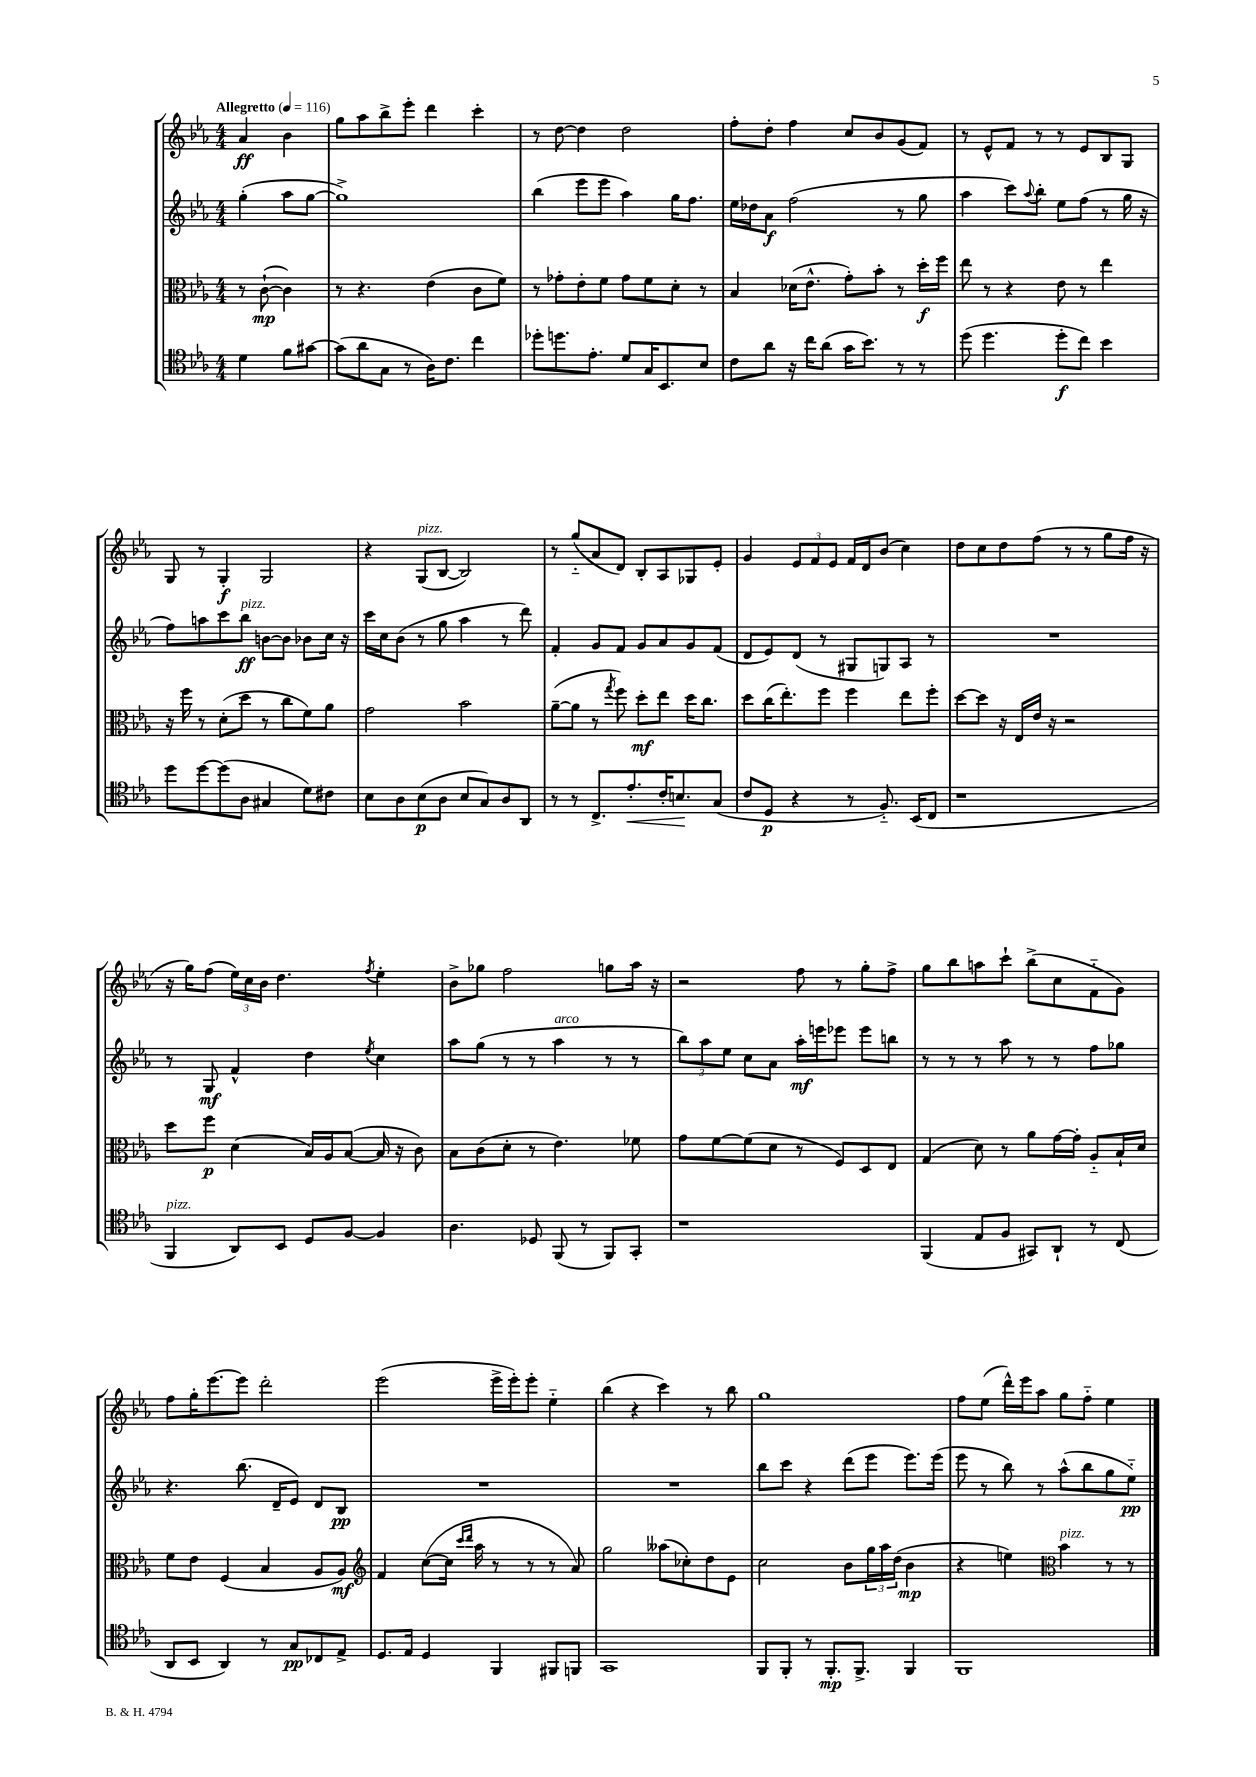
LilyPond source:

<<
\new StaffGroup <<
\new Staff = "s0" {
    \clef treble \key ees \major \numericTimeSignature \time 4/4 \partial 2 \tempo "Allegretto" 4 = 116
    aes'4\ff bes'4 |
    g''8 aes''8 bes''8-> ees'''8-. d'''4 c'''4-. |
    r8 d''8~ d''4 d''2 |
    f''8-. d''8-. f''4 c''8 bes'8 g'8( f'8) |
    r8 ees'8-^ f'8 r8 r8 ees'8 bes8 g8 |
    g8 r8 g4-.\f g2 |
    r4 g8^\markup { \italic "pizz." }( bes8~ bes2) |
    r8 g''8-_( aes'8 d'8) bes8-. aes8 ges8 ees'8-. |
    g'4 \tuplet 3/2 { ees'8 f'8 ees'8 } f'16 d'16 bes'8( c''4) |
    d''8 c''8 d''8 f''8( r8 r8 g''8 f''16 r16 |
    r16 g''16) f''8( \tuplet 3/2 { ees''16) c''16 bes'16 } d''4. \acciaccatura { f''8 } ees''4-. |
    bes'8-> ges''8 f''2 g''8 aes''16 r16 |
    r2 f''8 r8 g''8-. f''8-> |
    g''8 bes''8 a''8 c'''8-! bes''8->( c''8 f'8-_ g'8) |
    f''8 g''16-. ees'''8.~ ees'''8 d'''2-. |
    ees'''2( ees'''16-> ees'''16-.) ees'''8-. ees''4-_ |
    bes''4( r4 c'''4) r8 bes''8 |
    g''1 |
    f''8 ees''8( d'''16-^) ees'''16 aes''8 g''8 f''8-_ ees''4 \bar "|." |
}
\new Staff = "s1" {
    \clef treble \key ees \major \numericTimeSignature \time 4/4 \partial 2
    g''4-.( aes''8 g''8~ |
    g''1->) |
    bes''4( ees'''8 ees'''8 aes''4) g''16 f''8. |
    ees''16 des''16 aes'8\f f''2( r8 g''8 |
    aes''4 c'''8) \appoggiatura { aes''8 } bes''8-. ees''8 f''8( r8 g''16 r16 |
    f''8) a''8 c'''8 bes''8\ff^\markup { \italic "pizz." } b'8~ b'8 bes'8 c''16 r16 |
    c'''16 c''16 bes'8( r8 g''8 aes''4 r8 d'''8) |
    f'4-. g'8 f'8 g'8 aes'8 g'8 f'8( |
    d'8 ees'8) d'8( r8 gis8 g8) aes8 r8 |
    R1 |
    r8 g8\mf f'4-^ d''4 \acciaccatura { ees''8 } c''4 |
    aes''8 g''8( r8 r8 aes''4^\markup { \italic "arco" } r8 r8 |
    \tuplet 3/2 { bes''8) aes''8 ees''8 } c''8 aes'8 aes''16-.\mf e'''16 ees'''8 ees'''8 b''8 |
    r8 r8 r8 aes''8 r8 r8 f''8 ges''8 |
    r4. bes''8.( d'16-- ees'8) d'8 bes8\pp |
    R1 |
    R1 |
    bes''8 c'''8 r4 d'''8( ees'''8 ees'''8.) ees'''16( |
    ees'''8 r8 bes''8) r8 aes''8-^( bes''8 g''8 ees''8-_\pp) \bar "|." |
}
\new Staff = "s2" {
    \clef alto \key ees \major \numericTimeSignature \time 4/4 \partial 2
    r8 c'8~-!\mp( c'4) |
    r8 r4. ees'4( c'8 f'8) |
    r8 ges'8-. ees'8-. f'8 ges'8 f'8 d'8-. r8 |
    bes4 des'16( ees'8.-^ g'8-.) bes'8-. r8 d''16-.\f f''16 |
    ees''8 r8 r4 ees'8 r8 ees''4 |
    r16 f''16 r8 d'8-.( d''8 r8 c''8 f'8) aes'8 |
    g'2 bes'2 |
    aes'8~--( aes'8 r8 \acciaccatura { g''8 } f''8) d''8-.\mf ees''8 d''16 c''8. |
    d''8 c''16( ees''8.-.) f''8 f''4 ees''8 f''8-. |
    d''8~ d''8 r16 ees16 ees'16 r16 r2 |
    d''8 f''8\p d'4( bes16) aes16 bes8~( bes16 r16 c'8) |
    bes8 c'8( d'8-. r8 ees'4.) fes'8 |
    g'8 f'8~ f'8( d'8 r8 f8) d8 ees8 |
    g4( d'8) r8 aes'8 g'16~ g'16-. aes8-_ bes16-! d'16 |
    f'8 ees'8 f4( bes4 aes8 aes8\mf) |
    \clef treble f'4 c''8~( c''16 \grace { c'''16 d'''16 } aes''16 r8 r8 r8 aes'8) |
    g''2 aeses''8( ces''8-.) d''8 ees'8 |
    c''2 bes'8 \tuplet 3/2 { g''16 aes''16 d''16( } bes'4\mp |
    r4 e''4) \clef alto bes'4^\markup { \italic "pizz." } r8 r8 \bar "|." |
}
\new Staff = "s3" {
    \clef tenor \key ees \major \numericTimeSignature \time 4/4 \partial 2
    d'4 f'8 gis'8~ |
    gis'8( aes'8 g8 r8 aes16) c'8. c''4 |
    des''8-. d''8. ees'8.-. d'8 g16 bes,8. bes8 |
    c'8 aes'8 r16 c''16 aes'8( g'16 bes'8.) r8 r8 |
    d''8( d''4. d''8-.\f c''8) bes'4 |
    d''8 d''8~ d''8( aes8 gis4 d'8) cis'8 |
    bes8 aes8 bes8\p( aes8 bes8 g8) aes8 aes,8 |
    r8 r8 c8.-> ees'8.-.\< c'16-. b8.\! g8( |
    c'8 d8\p r4 r8 f8.-_) bes,16( c8 |
    r1 |
    f,4^\markup { \italic "pizz." } aes,8) bes,8 d8 f8~ f4 |
    aes4. des8 f,8( r8 f,8) g,8-. |
    r1 |
    f,4( ees8 f8 gis,8) aes,8-! r8 c8( |
    aes,8 bes,8 aes,4) r8 g8\pp ces8 ees8-> |
    d8. ees16 d4 f,4 fis,8 f,8 |
    g,1 |
    f,8 f,8-. r8 f,8.-.\mp f,8.-> f,4 |
    f,1 \bar "|." |
}
>>
>>
\layout { \context { \Score \remove "Bar_number_engraver" } }
